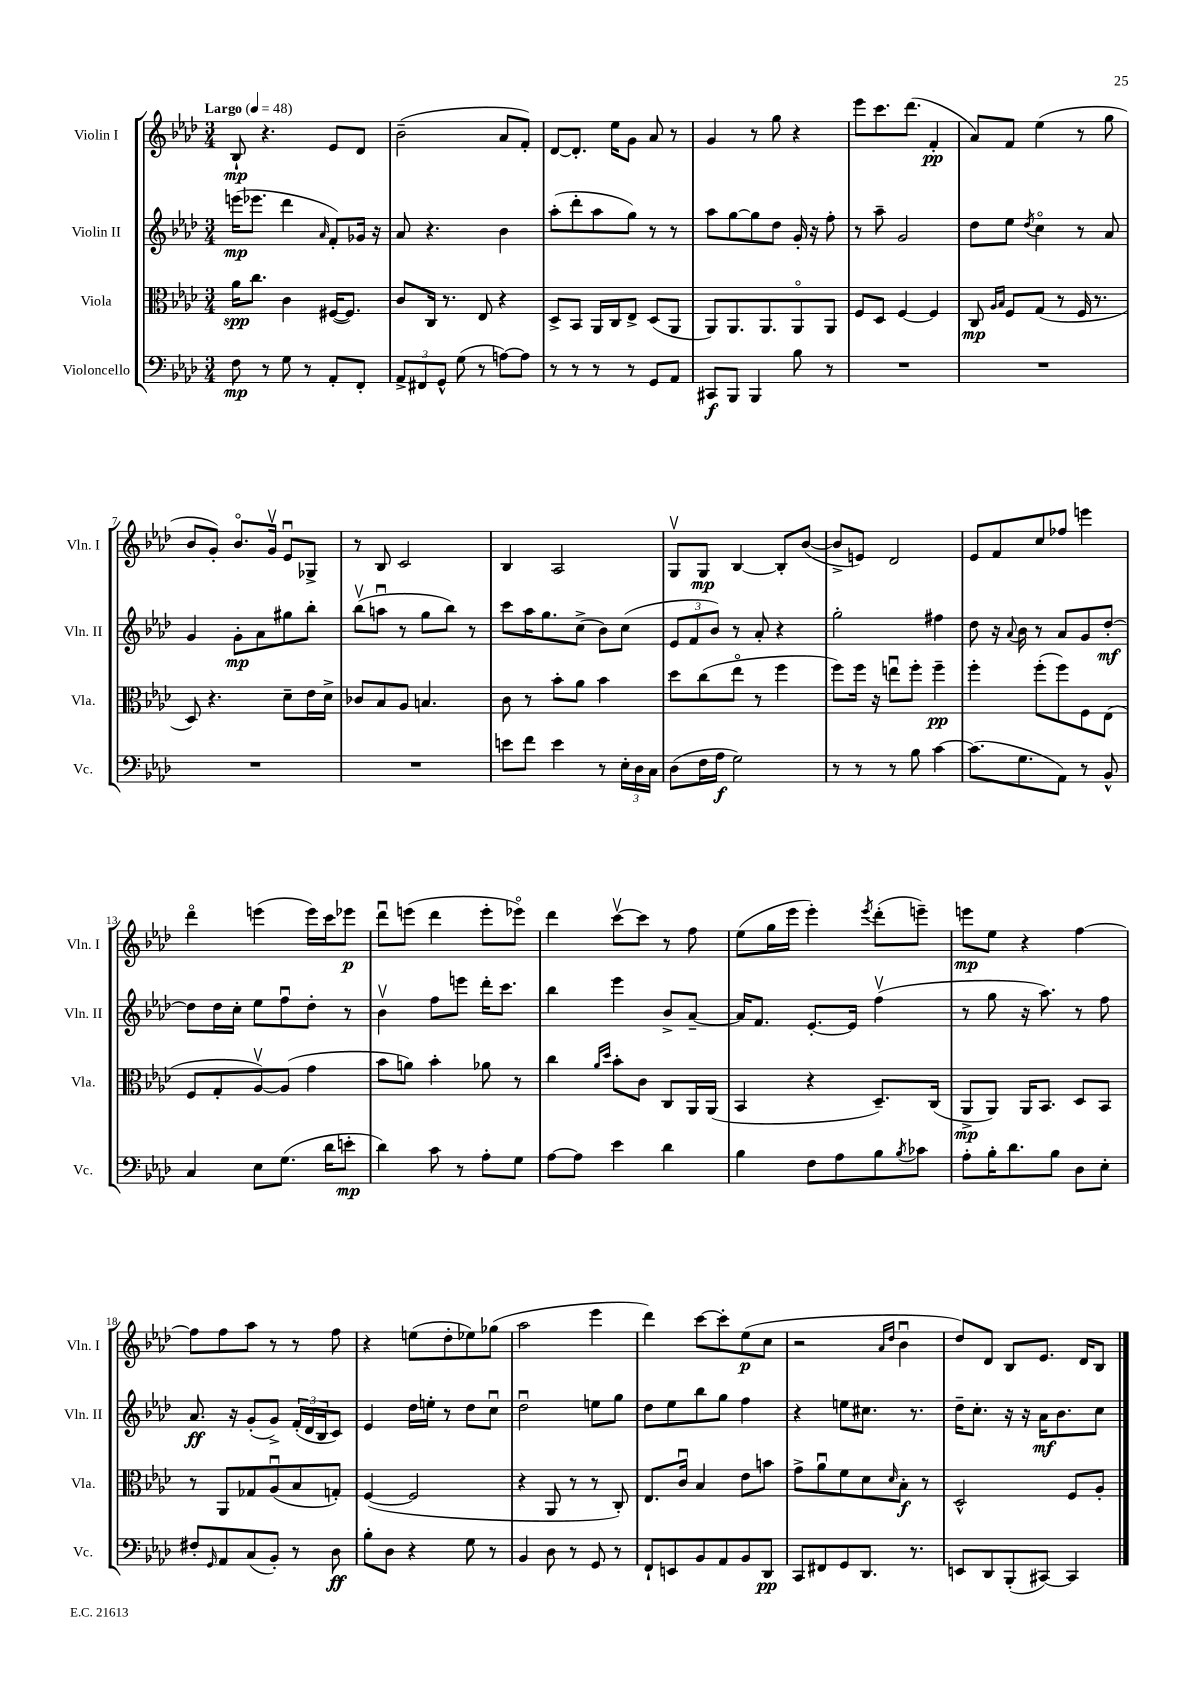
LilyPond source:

<<
\new StaffGroup <<
\new Staff = "s0" \with { instrumentName = "Violin I" shortInstrumentName = "Vln. I" } {
    \clef treble \key aes \major \numericTimeSignature \time 3/4 \tempo "Largo" 4 = 48
    bes8-!\mp r4. ees'8 des'8 |
    bes'2--( aes'8 f'8-.) |
    des'8~ des'8.-. ees''16 g'8 aes'8 r8 |
    g'4 r8 g''8 r4 |
    ees'''8 c'''8. des'''8.( f'4-.\pp |
    aes'8) f'8 ees''4( r8 g''8 |
    bes'8 g'8-.) bes'8.\flageolet g'16\upbow ees'8\downbow ges8-> |
    r8 bes8 c'2 |
    bes4 aes2 |
    g8\upbow g8\mp bes4~ bes8-. bes'8~( |
    bes'8-> e'8) des'2 |
    ees'8 f'8 c''8 fes''8 e'''4 |
    des'''4\flageolet e'''4( e'''16) c'''16 ees'''8\p |
    des'''8\downbow e'''8( des'''4 e'''8-. ees'''8\flageolet) |
    des'''4 c'''8~\upbow c'''8 r8 f''8 |
    ees''8( g''16 ees'''16 ees'''4-.) \acciaccatura { ees'''8 } des'''8-.( e'''8--) |
    e'''8\mp ees''8 r4 f''4~ |
    f''8 f''8 aes''8 r8 r8 f''8 |
    r4 e''8( des''8-. ees''8) ges''8( |
    aes''2 ees'''4 |
    des'''4) c'''8~ c'''8-. ees''8\p( c''8 |
    r2 \grace { aes'16 des''16 } bes'4\downbow |
    des''8) des'8 bes8 ees'8. des'16 bes8 \bar "|." |
}
\new Staff = "s1" \with { instrumentName = "Violin II" shortInstrumentName = "Vln. II" } {
    \clef treble \key aes \major \numericTimeSignature \time 3/4
    e'''16\mp( ees'''8. des'''4 \grace { aes'16 } f'8-.) ges'16 r16 |
    aes'8 r4. bes'4 |
    aes''8-.( des'''8-. aes''8 g''8) r8 r8 |
    aes''8 g''8~ g''8 des''8 g'16-. r16 f''8-. |
    r8 aes''8-- g'2 |
    des''8 ees''8 \acciaccatura { des''8 } c''4\flageolet r8 aes'8 |
    g'4 g'8-.\mp aes'8 gis''8 bes''8-. |
    bes''8\upbow( a''8\downbow r8 g''8 bes''8) r8 |
    c'''8 aes''16 g''8. c''8->( bes'8) c''8( |
    \tuplet 3/2 { ees'8 f'8 bes'8) } r8 aes'8-. r4 |
    g''2-. fis''4 |
    des''8 r16 \appoggiatura { aes'8 } bes'16 r8 aes'8 g'8 des''8~-.\mf |
    des''8 des''16 c''16-. ees''8 f''8\downbow des''8-. r8 |
    bes'4\upbow f''8 e'''8 des'''16-. c'''8. |
    bes''4 ees'''4 bes'8-> aes'8~-- |
    aes'16 f'8. ees'8.~-. ees'16 f''4\upbow( |
    r8 g''8 r16 aes''8.) r8 f''8 |
    aes'8.\ff r16 g'8-.( g'8->) \tuplet 3/2 { f'16-.( des'16 bes16 } c'8) |
    ees'4 des''16 e''16-. r8 des''8 c''8\downbow |
    des''2\downbow e''8 g''8 |
    des''8 ees''8 bes''8 g''8 f''4 |
    r4 e''8 cis''8. r8. |
    des''16-- c''8.-. r16 r16 aes'16\mf bes'8. c''8 \bar "|." |
}
\new Staff = "s2" \with { instrumentName = "Viola" shortInstrumentName = "Vla." } {
    \clef alto \key aes \major \numericTimeSignature \time 3/4
    aes'16\spp c''8. c'4 fis16~( fis8.) |
    c'8 c16 r8. ees8 r4 |
    des8-> bes,8 aes,16 c16 ees8-> des8( aes,8 |
    aes,8) aes,8. aes,8. aes,8\flageolet aes,8 |
    f8 des8 f4~ f4 |
    c8\mp \grace { aes16 bes16 } f8 g8( r8 f16 r8. |
    des8) r4. des'8-- ees'16 des'16-> |
    ces'8 bes8 aes8 b4. |
    c'8 r8 bes'8-. aes'8 bes'4 |
    des''8 c''8( ees''8\flageolet r8 f''4 |
    f''8) f''16 r16 e''8\downbow f''8-. f''4--\pp |
    f''4-. f''8-.( f''8) f8 ees8( |
    f8 g8-. aes8~\upbow) aes8( g'4 |
    bes'8 a'8) bes'4-. aes'8 r8 |
    c''4 \grace { aes'16 des''16 } bes'8-. c'8 c8 aes,16 aes,16( |
    bes,4 r4 des8.--) c16( |
    aes,8->\mp aes,8) aes,16 bes,8. des8 bes,8 |
    r8 aes,8 ges8 aes8\downbow( bes8 g8-.) |
    f4~( f2 |
    r4 aes,8 r8 r8 c8-.) |
    ees8. c'16\downbow bes4 ees'8 b'8 |
    g'8-> aes'8\downbow f'8 des'8 \grace { des'16 } bes8-.\f r8 |
    des2-^ f8 aes8-. \bar "|." |
}
\new Staff = "s3" \with { instrumentName = "Violoncello" shortInstrumentName = "Vc." } {
    \clef bass \key aes \major \numericTimeSignature \time 3/4
    f8\mp r8 g8 r8 aes,8-. f,8-. |
    \tuplet 3/2 { aes,8-> fis,8 g,8-^ } g8( r8 a8~) a8 |
    r8 r8 r8 r8 g,8 aes,8 |
    cis,8\f bes,,8 bes,,4 bes8 r8 |
    R2. |
    R2. |
    R2. |
    R2. |
    e'8 f'8 e'4 r8 \tuplet 3/2 { ees16-. des16 c16 } |
    des8( f16 aes16\f g2) |
    r8 r8 r8 bes8 c'4~ |
    c'8.( g8. aes,8) r8 bes,8-^ |
    c4 ees8 g8.( des'16 e'8-.\mp |
    des'4) c'8 r8 aes8-. g8 |
    aes8~ aes8 ees'4 des'4 |
    bes4 f8 aes8 bes8 \acciaccatura { bes8 } ces'8 |
    aes8-. bes16-. des'8. bes8 des8 ees8-. |
    fis8-. \grace { g,16 } aes,8 c8( bes,8-.) r8 des8\ff |
    bes8-. des8 r4 g8 r8 |
    bes,4 des8 r8 g,8 r8 |
    f,8-! e,8 bes,8 aes,8 bes,8 des,8\pp |
    c,8 fis,8 g,8 des,8. r8. |
    e,8 des,8 bes,,8-.( cis,8~) cis,4 \bar "|." |
}
>>
>>
